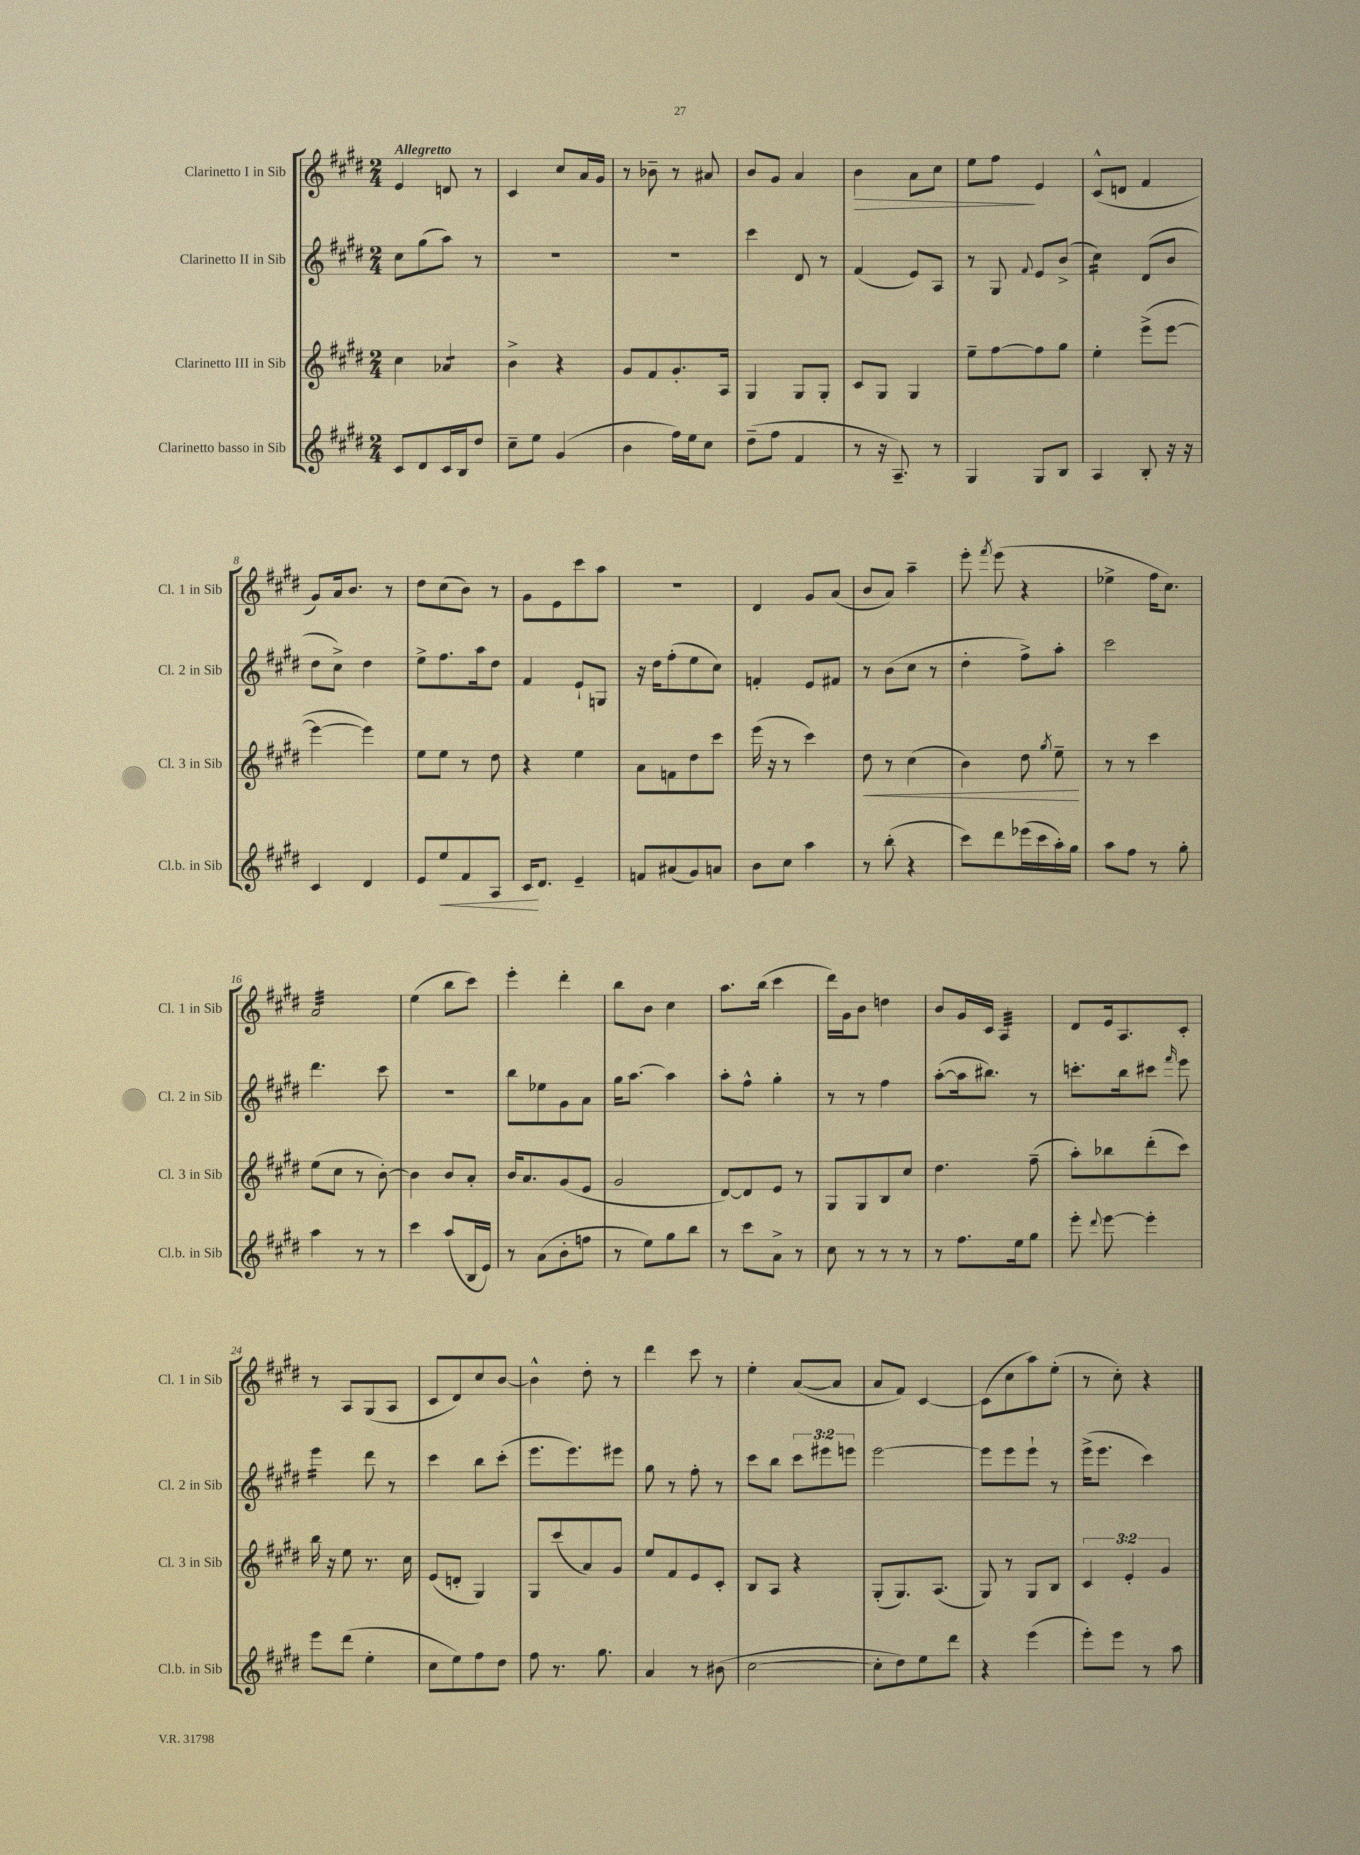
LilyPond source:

<<
\new StaffGroup <<
\new Staff = "s0" \with { instrumentName = "Clarinetto I in Sib" shortInstrumentName = "Cl. 1 in Sib" } {
    \clef treble \key e \major \numericTimeSignature \time 2/4 \tempo "Allegretto"
    \autoBeamOff e'4 d'8 r8 |
    cis'4 cis''8[ a'16 gis'16] |
    r8 bes'8-- r8 ais'8 |
    b'8[ gis'8] a'4 |
    b'4\> a'8[ cis''8] |
    e''8[ fis''8]\! e'4 |
    cis'8[-^( d'8] fis'4 |
    gis'8[) a'16 b'8.] r8 |
    dis''8[ cis''8( b'8]) r8 |
    gis'8[ e'8 cis'''8 a''8] |
    R2 |
    dis'4 gis'8[ a'8]( |
    b'8[ a'8]) a''4-- |
    e'''8-. \acciaccatura { fis'''8 } e'''8( r4 |
    ees''4-> fis''16[ cis''8.]) |
    a'2:32 |
    e''4( b''8[ cis'''8]) |
    e'''4-. dis'''4-. |
    b''8[ b'8] cis''4 |
    a''8.[ b''16]( cis'''4 |
    dis'''16[) gis'16 b'8] d''4 |
    b'8[ gis'16 cis'16] a4:32 |
    dis'8[ e'16 a8. cis'8]-. |
    r8 a8[ gis8( a8] |
    cis'8[ dis'8) cis''8 b'8]~ |
    b'4-^ dis''8-. r8 |
    dis'''4 cis'''8 r8 |
    e''4-. a'8[~( a'8] |
    a'8[ fis'8]) cis'4~ |
    cis'8[( cis''8 a''8) e''8]-.( |
    r8 cis''8-.) r4 \bar "|." |
}
\new Staff = "s1" \with { instrumentName = "Clarinetto II in Sib" shortInstrumentName = "Cl. 2 in Sib" } {
    \clef treble \key e \major \numericTimeSignature \time 2/4 \override Staff.TupletNumber.text = #tuplet-number::calc-fraction-text
    \autoBeamOff cis''8[ gis''8( a''8]) r8 |
    R2 |
    R2 |
    cis'''4 dis'8 r8 |
    fis'4( e'8[) a8] |
    r8 gis8 \appoggiatura { fis'8 } e'8[ b'8]->( |
    cis''4:16) dis'8[( b'8] |
    dis''8[ cis''8]->) dis''4 |
    e''8[-> fis''8. a''16 dis''8] |
    fis'4 e'8[-! g8] |
    r16 dis''16[ fis''8-.( e''8 cis''8]) |
    f'4-. e'8[ fis'8] |
    r8 b'8[( cis''8] r8 |
    dis''4-. fis''8[->) a''8]-. |
    cis'''2 |
    dis'''4. cis'''8 |
    r2 |
    b''8[ ees''8 gis'8 a'8] |
    gis''16[ a''8.]~ a''4 |
    a''8[-. fis''8]-^ gis''4-. |
    r8 r8 fis''4 |
    a''8[~-.( a''16 bis''8.]) r8 |
    c'''8.[-. b''16 cis'''8] \grace { fis'''16 } e'''8 |
    e'''4:16 dis'''8 r8 |
    cis'''4 b''8[ cis'''8]-.( |
    e'''8.[ e'''8.) eis'''8] |
    gis''8 r8 fis''8-. r8 |
    cis'''8[ b''8] \tuplet 3/2 { cis'''8[ eis'''8 e'''8] } |
    e'''2~ |
    e'''8[ e'''8 e'''8]-! r8 |
    e'''16[->( e'''8.] cis'''4) \bar "|." |
}
\new Staff = "s2" \with { instrumentName = "Clarinetto III in Sib" shortInstrumentName = "Cl. 3 in Sib" } {
    \clef treble \key e \major \numericTimeSignature \time 2/4 \override Staff.TupletNumber.text = #tuplet-number::calc-fraction-text
    \autoBeamOff cis''4 aes'4:8 |
    b'4-> r4 |
    gis'8[ fis'8 gis'8.-. a16] |
    gis4 gis8[ gis8]-. |
    cis'8[ gis8] gis4 |
    e''8[-- fis''8~ fis''8 gis''8] |
    e''4-. e'''8[->( e'''8]~ |
    e'''4~ e'''4) |
    e''8[ e''8] r8 dis''8 |
    r4 e''4 |
    a'8[ f'8 dis''8 cis'''8] |
    e'''16( r16 r8 cis'''4) |
    dis''8\< r8 cis''4( |
    b'4) dis''8 \acciaccatura { gis''8 } e''8--\! |
    r8 r8 cis'''4 |
    e''8[( cis''8] r8 b'8~-.) |
    b'4 b'8[ a'8]-. |
    b'16[ a'8. gis'8( e'8] |
    gis'2 |
    dis'8[~) dis'8 e'8] r8 |
    gis8[ gis8 b8 cis''8] |
    dis''4. fis''8--( |
    a''8[-.) bes''8 dis'''8-.( cis'''8]) |
    b''16 r16 e''8 r8. cis''16 |
    e'8[( d'8]-. gis4) |
    gis8[ cis'''8( a'8) gis'8] |
    e''8[ fis'8 e'8 cis'8]-. |
    b8[ a8] r4 |
    gis8[-.( gis8.) a8.]( |
    gis8) r8 gis8[ b8] |
    \tuplet 3/2 { cis'4 e'4-. gis'4 } \bar "|." |
}
\new Staff = "s3" \with { instrumentName = "Clarinetto basso in Sib" shortInstrumentName = "Cl.b. in Sib" } {
    \clef treble \key e \major \numericTimeSignature \time 2/4
    \autoBeamOff cis'8[ dis'8 cis'16 b16 dis''8] |
    cis''8[-- e''8] gis'4( |
    b'4 fis''16[) e''16 cis''8] |
    dis''8[--( fis''8] fis'4 |
    r8 r16 a8.--) r8 |
    gis4 gis8[ b8] |
    a4 b8-. r16 r16 |
    cis'4 dis'4 |
    e'8[ e''8\< fis'8 a8] |
    cis'16[\! dis'8.] e'4-- |
    f'8[ ais'8( gis'8) a'8] |
    b'8[ cis''8] a''4 |
    r8 b''8-.( r4 |
    cis'''8[) dis'''8 ees'''16( cis'''16 a''16-.) gis''16] |
    a''8[ fis''8] r8 gis''8-. |
    a''4 r8 r8 |
    cis'''4 a''8[( b16 e'16]) |
    r8 a'8[( b'8-. f''8] |
    r8 e''8[) gis''8 b''8] |
    r8 cis'''8[ a'8]-> r8 |
    cis''8 r8 r8 r8 |
    r8 fis''8.[ e''16 gis''8] |
    e'''8-. \appoggiatura { dis'''8 } e'''8~ e'''4-. |
    e'''8[ dis'''8]( e''4-. |
    cis''8[ e''8) fis''8 dis''8] |
    fis''8 r8. gis''8. |
    a'4 r8 bis'8( |
    cis''2~ |
    cis''8[-. dis''8) e''8 dis'''8] |
    r4 e'''4( |
    e'''8[-.) e'''8] r8 a''8 \bar "|." |
}
>>
>>
